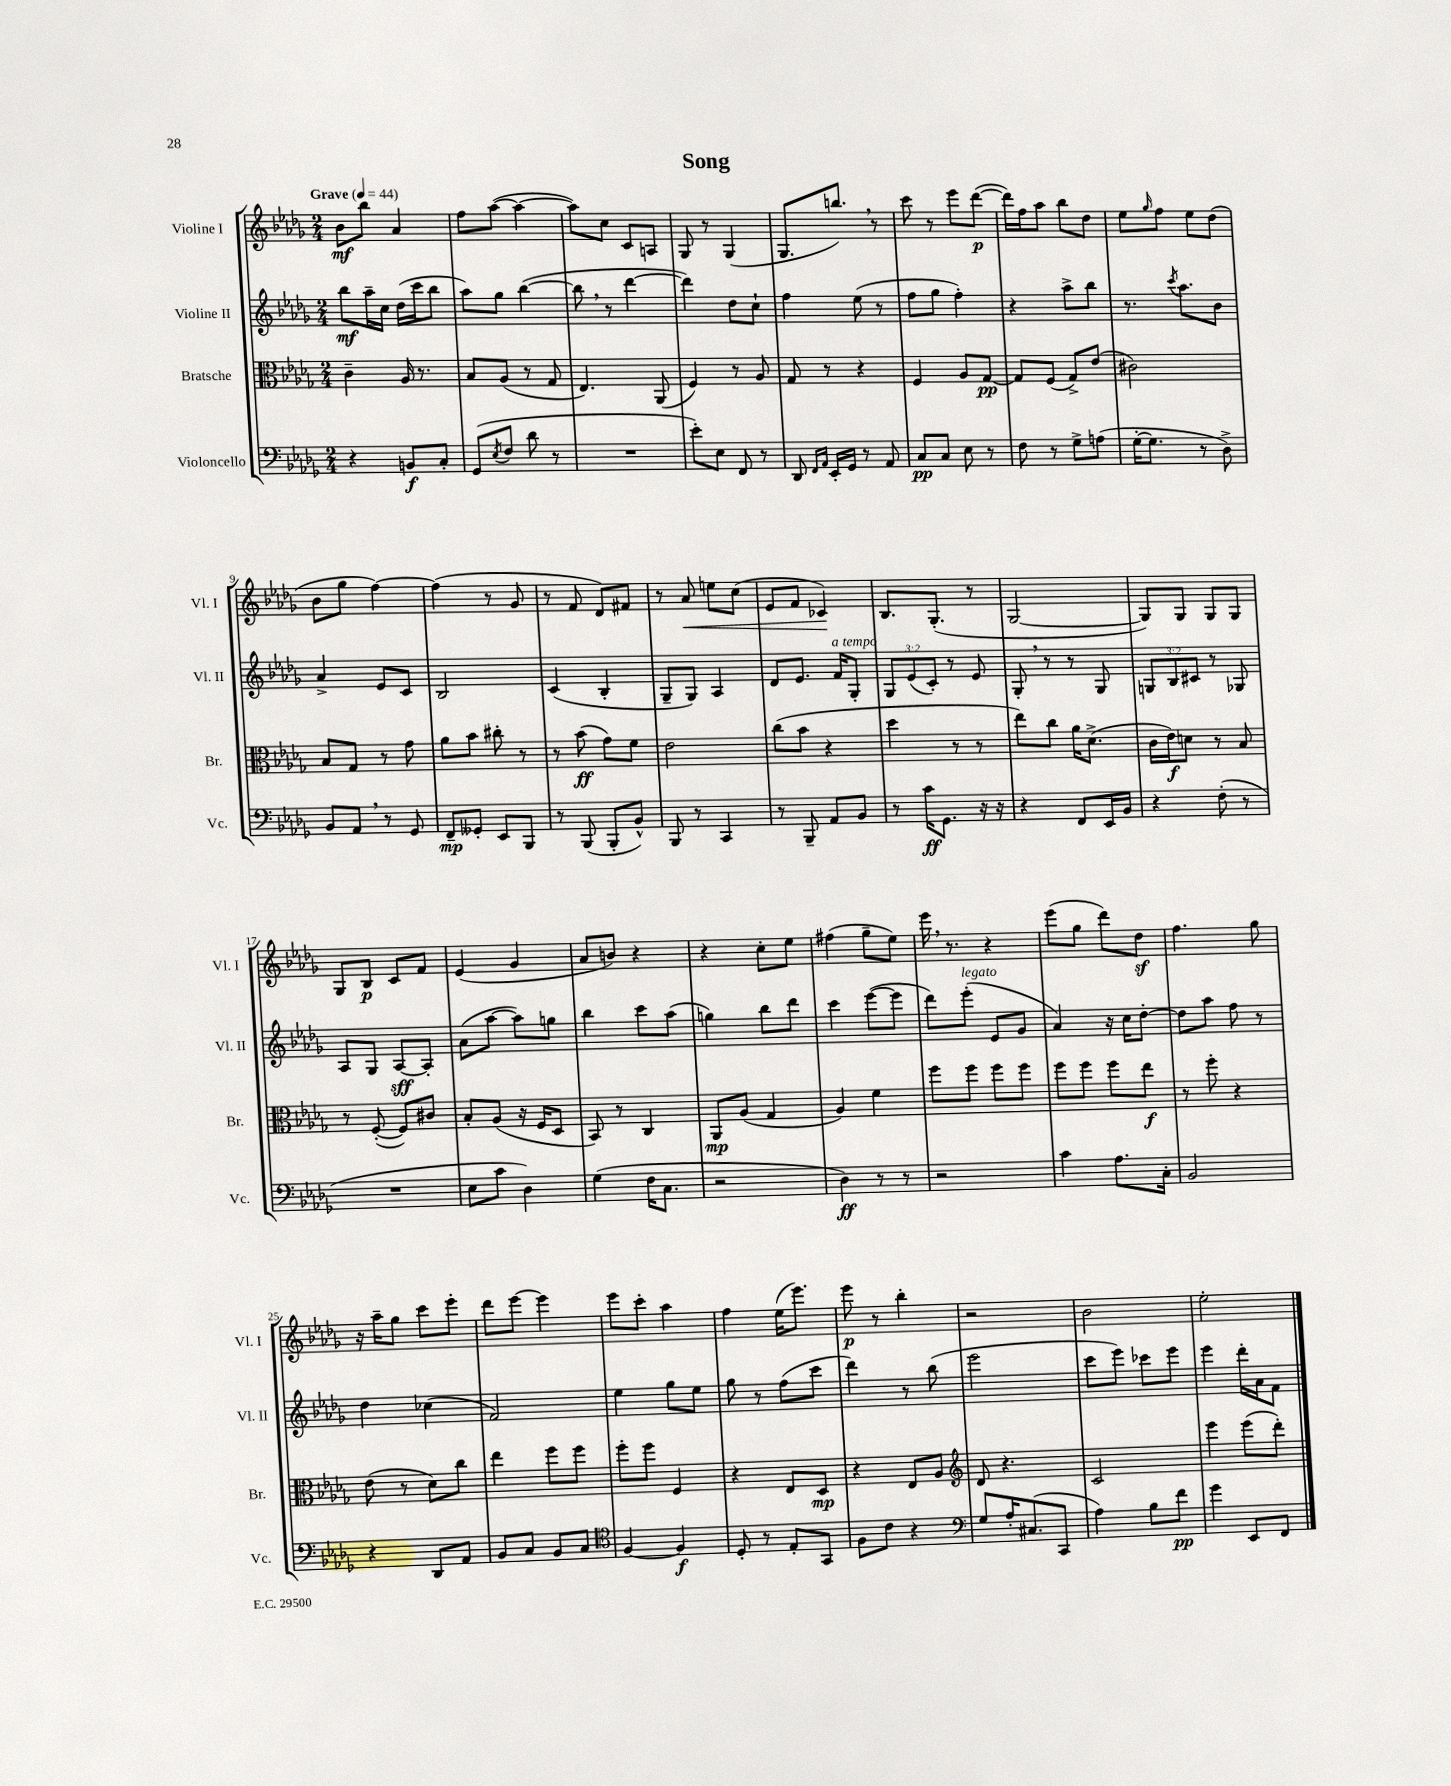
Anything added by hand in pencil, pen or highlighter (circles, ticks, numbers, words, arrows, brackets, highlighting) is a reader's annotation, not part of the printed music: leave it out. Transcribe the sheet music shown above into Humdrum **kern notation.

**kern	**kern	**kern	**kern
*staff4	*staff3	*staff2	*staff1
*clefF4	*clefC3	*clefG2	*clefG2
*k[b-e-a-d-g-]	*k[b-e-a-d-g-]	*k[b-e-a-d-g-]	*k[b-e-a-d-g-]
*M2/4	*M2/4	*M2/4	*M2/4
*MM44	*MM44	*MM44	*MM44
4r	4c~	8bb-	8b-
.	.	16aa-~	8bb-
.	.	16cc	.
8BB	16A-	(16dd-	4a-
.	8.r	16ccc	.
8C'	.	8bb-	.
=	=	=	=
(8GG-	8B-	8aa-)	8ff
8qE-	.	.	.
8F	(8A-	8gg-	([8aa-
8d-	8r	([4bb-	4aa-_
8r	8G-	.	.
=	=	=	=
2r	4.E-)	8bb-]	8aa-])
.	.	8r	8cc
.	.	[4ddd-	8c
.	(8AA-	.	8A
=	=	=	=
8e-')	4F)	4ddd-])	8G-
8E-	.	.	8r
8FF	8r	8dd-	(4G-
8r	8A-	8cc`	.
=	=	=	=
8DD-	8G-	4ff	8.G-
16qqFF	.	.	.
16qqAA-	.	.	.
16EE-'	8r	.	.
16GG-	.	.	8.bb)
8r	4r	(8ee-	.
8AA-	.	8r	8r
=	=	=	=
8C	4F	8ff	8ccc
8C	.	8gg-	8r
8E-	8A-	4ff')	8eee-
8r	[8G-	.	([8ddd-
=	=	=	=
8F	8G-]	4r	16ddd-])
.	.	.	16ff
8r	(8F	.	8aa-
8G-^	8G-^)	8aa-^	8bb-
(8A	(8e-	8bb-	8dd-
=	=	=	=
[16G-'	2c#)	8.r	8ee-
8.G-]	.	.	.
.	.	.	16qqgg-
.	.	.	8ff
.	.	8qccc	.
.	.	8.aa-	.
8r	.	.	8ee-
8D-^)	.	8b-	(8dd-
=	=	=	=
8BB-	8B-	4a-^	8b-
8AA-	8G-	.	8gg-
8r	8r	8e-	[4ff)
8GG-	8g-	8c	.
=	=	=	=
8FF~	8a-	2B-	(4ff]
8GG--'	8b-	.	.
8EE-	8cc#'	.	8r
8BBB-	8r	.	8g-
=	=	=	=
8r	8r	(4c	8r
(8BBB-	(8b-	.	8f
8BBB-'	8g-)	4B-'	8d-)
8BB-^^)	8f	.	8f#
=	=	=	=
8BBB-	2e-	8G-~	8r
8r	.	8G-)	8a-
4CC	.	4A-	8ee
.	.	.	(8cc
=	=	=	=
8r	(8cc	8d-	8e-
8BBB-~	8b-	8.e-	8f
8AA-	4r	.	4c-)
.	.	16f	.
8BB-	.	8G-'	.
=	=	=	=
8r	4dd-	12G-	8.B-
.	.	(12e-	.
16c	.	.	.
.	.	12c')	.
8.GG-	.	.	(8.G-'
.	8r	8r	.
16r	8r	8e-	8r
16r	.	.	.
=	=	=	=
4r	8ee-)	8G-'	[2G-
.	8cc	8r	.
8FF	16a-	8r	.
.	(8.d-^	.	.
16EE-	.	8G-	.
16BB-	.	.	.
=	=	=	=
4r	16c	12G	8G-])
.	16e-)	.	.
.	.	12B-	.
.	8d	.	8G-
.	.	12c#	.
(8F'	8r	8r	8G-
8r	8B-	8G-	8G-
=	=	=	=
2r	8r	8A-	8G-
.	([8F'	8G-	8B-
.	8F])	[8A-	8c
.	8c#	8A-']	8f
=	=	=	=
8E-	8B-'	(8a-	(4e-
8c	(8A-	[8aa-	.
4D-)	16r	8aa-])	4g-
.	16F	.	.
.	8D-	8gg	.
=	=	=	=
(4G-	8BB-)	4bb-	8a-
.	8r	.	8b)
16F	4C	8ccc	4r
8.C	.	.	.
.	.	(8aa-	.
=	=	=	=
2r	8AA-	4gg)	4r
.	(8A-	.	.
.	4G-	8bb-	8cc'
.	.	8ddd-	8ee-
=	=	=	=
4D-)	4A-)	4ccc	(4ff#
8r	4f	([8eee-	8gg-~
8r	.	8eee-]	8ee-)
=	=	=	=
2r	8ff	8ddd-)	16eee-
.	.	.	8.r
.	8ff	(8eee-'	.
.	8ff	8e-	4r
.	8ff	8g-	.
=	=	=	=
4c	8ff	4a-)	(8eee-
.	8ff	.	8gg-
8.A-	8ff	16r	8ddd-)
.	.	16cc	.
.	8ee-	[8dd-'	8dd-
16C'	.	.	.
=	=	=	=
2BB-	8r	8dd-]	4.ff
.	8ff'	8aa-	.
.	4r	8ff	.
.	.	8r	8gg-
=	=	=	=
4r	(8e-	4dd-	16r
.	.	.	16aa-~
.	8r	.	8gg-
8DD-	8d-)	(4cc-	8ccc
8AA-	8cc	.	8eee-'
=	=	=	=
8BB-	4ee-	2f)	8ddd-
8C	.	.	[8eee-
8BB-	8ff	.	4eee-]
8C	8ff	.	.
=	=	=	=
*clefC4	*	*	*
[4F	8ff'	4ee-	8eee-
.	8ff	.	8ccc'
4F]	4F	8gg-	4aa-
.	.	8ee-	.
=	=	=	=
8D-'	4r	8gg-	4ff
8r	.	8r	.
8E-'	8E-	(8ff	(16ee-
.	.	.	8.eee-)
8GG-	8D-	8ccc	.
=	=	=	=
8F	4r	4ddd-)	8eee-
8c	.	.	8r
4r	8E-	8r	4bb-'
.	8A-	(8bb-	.
=	=	=	=
*clefF4	*clefG2	*	*
8G-	8d-	2eee-	2r
16A-'	4.r	.	.
(8.C#	.	.	.
8CC	.	.	.
=	=	=	=
4A-)	2c	8ccc	2b-
.	.	8eee-)	.
8B-	.	8ccc-	.
8f	.	8eee-	.
=	=	=	=
4g-	4eee-	4eee-	2ee-'
8EE-	(8eee-	16ddd-'	.
.	.	16a-	.
8FF	8ddd-')	8f	.
==	==	==	==
*-	*-	*-	*-
